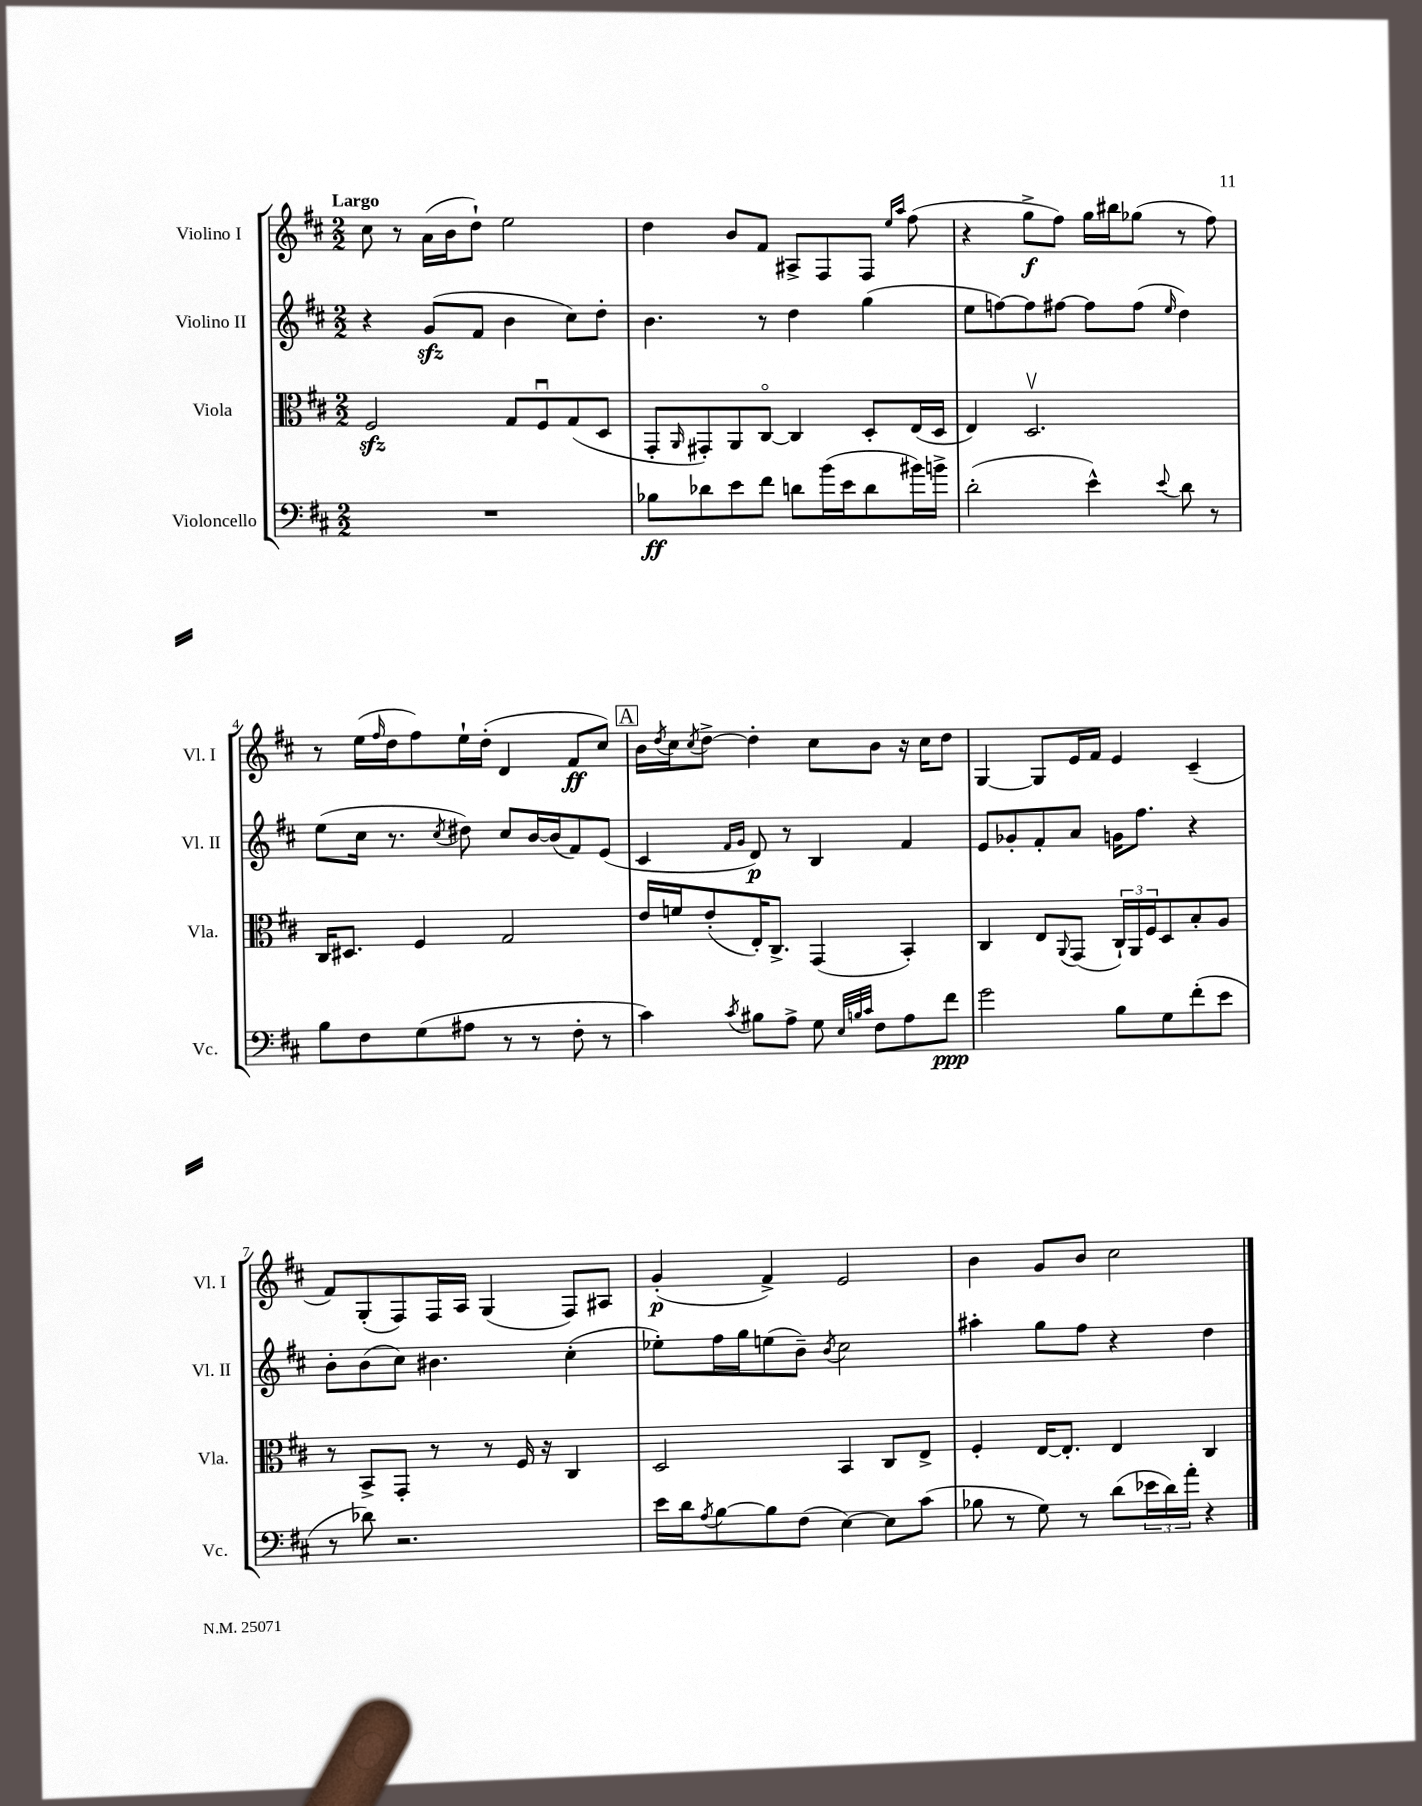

**kern	**kern	**kern	**kern
*staff4	*staff3	*staff2	*staff1
*clefF4	*clefC3	*clefG2	*clefG2
*k[f#c#]	*k[f#c#]	*k[f#c#]	*k[f#c#]
*M2/2	*M2/2	*M2/2	*M2/2
1r	2F#	4r	8cc#
.	.	.	8r
.	.	(8g	(16a
.	.	.	16b
.	.	8f#	8dd`)
.	8G	4b	2ee
.	8F#u	.	.
.	(8G	8cc#)	.
.	8D	8dd'	.
=	=	=	=
8B-	8GG'	4.b	4dd
.	16qqAA	.	.
8d-	8GG#')	.	.
8e	8AA	.	8b
8f#	[8C#o	8r	8f#
8d	4C#]	4dd	8A#^
(16b	.	.	8F#
16e	.	.	.
8d	8D'	(4gg	8F#
.	.	.	16qqee
.	.	.	16qqaa
16b#)	(16E	.	(8ff#
16b^	16D	.	.
=	=	=	=
(2d'	4E)	8ee	4r
.	.	[8ff)	.
.	2.Dv	8ff]	8gg^
.	.	[8ff#	8ff#)
4e^^)	.	8ff#]	16gg
.	.	.	16bb#
.	.	(8ff#	(8gg-
8qqe	.	16qqee	.
8d	.	4dd)	8r
8r	.	.	8ff#)
=	=	=	=
8B	16C#	(8ee	8r
.	8.D#	.	.
8F#	.	16cc#	(16ee
.	.	.	16qqff#
.	.	8.r	16dd
(8G	4F#	.	8ff#)
.	.	8qcc#	.
8A#	.	8dd#)	16ee`
.	.	.	(16dd'
8r	2G	8cc#	4d
8r	.	[16b	.
.	.	(16b]	.
8F#'	.	8f#)	8f#
8r	.	(8e	8cc#)
=	=	=	=
4c#)	16e	4c#	16b
.	.	.	8qdd
.	16f	.	16cc#
.	.	.	8qcc#
.	(8e'	.	[8dd^
.	.	16qqf#	.
8qc#	.	16qqg	.
8B#	16E')	8d)	4dd']
.	8.C#^	.	.
8A^	.	8r	.
8G	(4GG	4B	8cc#
32qqE	.	.	.
32qqB	.	.	.
32qqc#	.	.	.
8F#	.	.	8b
8A	4BB')	4f#	16r
.	.	.	16cc#
8f#	.	.	8dd
=	=	=	=
2g	4C#	8e	[4G
.	.	8g-'	.
.	8E	8f#'	8G]
.	8qqAA	.	.
.	(8GG	8a	16e
.	.	.	16f#
8B	24C#`)	16g	4e
.	24AA	.	.
.	.	8.ff#	.
.	24F#	.	.
8G	8D	.	.
(8f#'	8B'	4r	(4c#~
8e	8A	.	.
=	=	=	=
8r	8r	8b'	8f#)
8d-)	8BB^	(8b	(8G'
2.r	8GG'	8cc#)	8F#)
.	8r	4.b#	16F#
.	.	.	16A
.	8r	.	(4G
.	16F#	.	.
.	16r	.	.
.	4C#	(4cc#'	8F#)
.	.	.	8A#
=	=	=	=
16e	2D	8ee-')	(4g'
16d	.	.	.
8qA	.	.	.
[8B	.	16ff#	.
.	.	16gg	.
8B]	.	(8ee	4f#^)
(8F#	.	8b~)	.
.	.	8qb	.
[4E)	4BB	2cc#	2e
8E]	8C#	.	.
(8c#	8E^	.	.
=	=	=	=
8B-	4F#'	4aa#'	4b
8r	.	.	.
8G)	[16E	8gg	8g
.	8.E']	.	.
8r	.	8ff#	8b
(8d	4E	4r	2cc#
24e-	.	.	.
24d)	.	.	.
24a'	.	.	.
4r	4C#	4dd	.
==	==	==	==
*-	*-	*-	*-
